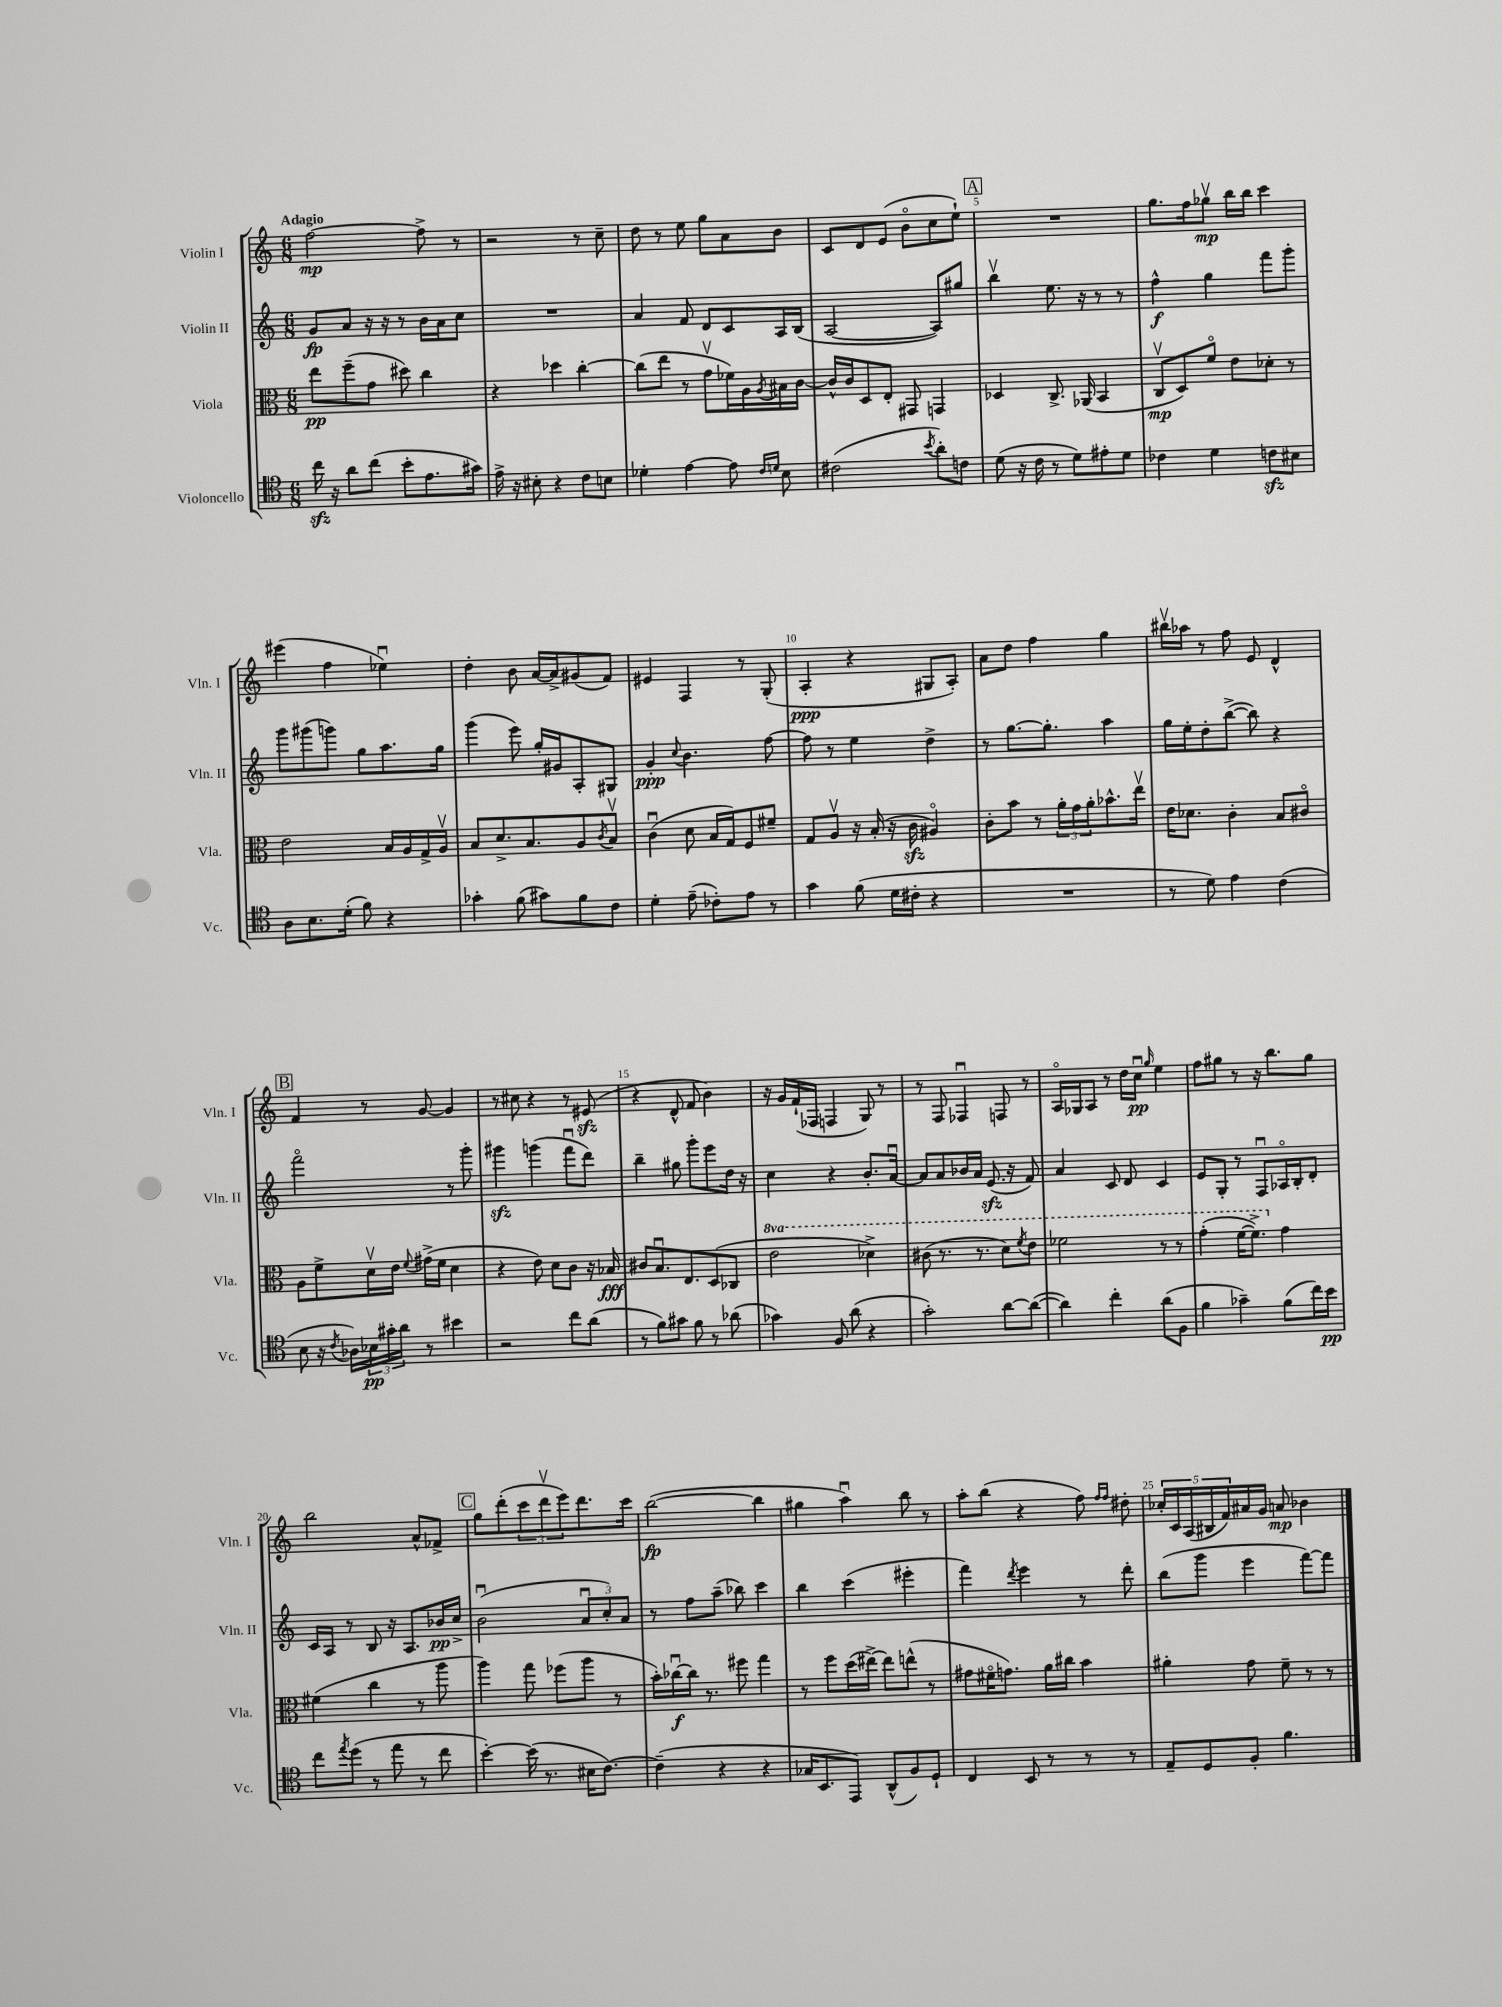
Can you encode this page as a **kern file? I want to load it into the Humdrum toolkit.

**kern	**dynam	**kern	**dynam	**kern	**dynam	**kern	**dynam
*part4	*part4	*part3	*part3	*part2	*part2	*part1	*part1
*staff4	*staff4	*staff3	*staff3	*staff2	*staff2	*staff1	*staff1
*I"Violoncello	*	*I"Viola	*	*I"Violin II	*	*I"Violin I	*
*I'Vc.	*	*I'Vla.	*	*I'Vln. II	*	*I'Vln. I	*
*clefC4	*	*clefC3	*	*clefG2	*	*clefG2	*
*k[]	*	*k[]	*	*k[]	*	*k[]	*
*M6/8	*	*M6/8	*	*M6/8	*	*M6/8	*
=1	=1	=1	=1	=1	=1	=1	=1
!	!	!	!	!	!	!LO:TX:a:B:t=Adagio	!
16cczz\	.	8ee\L	pp	8g/L	fp	[2ff\	mp
16r	.	.	.	.	.	.	.
8a\L	.	(8ff~\	.	8a/J	.	.	.
(8cc\J	.	8g\J	.	16r	.	.	.
.	.	.	.	16r	.	.	.
8b'\L	.	8dd#X\)	.	8r	.	.	.
8.e\	.	4cc\	.	16b\LL	.	8ff^\]	.
.	.	.	.	16a\J	.	.	.
.	.	.	.	8cc\J	.	8r	.
16g#X\Jk)	.	.	.	.	.	.	.
=2	=2	=2	=2	=2	=2	=2	=2
16e^\	.	4r	.	2.r	.	2r	.
16r	.	.	.	.	.	.	.
8B#X'\	.	.	.	.	.	.	.
4r	.	4dd-X\	.	.	.	.	.
8c\L	.	[4cc'\	.	.	.	8r	.
8Bn\J	.	.	.	.	.	8cc~\	.
=3	=3	=3	=3	=3	=3	=3	=3
4d-X'\	.	(8cc\L]	.	4a/	.	8dd\	.
.	.	8ee\J	.	.	.	8r	.
[4e\	.	8r	.	8f/	.	8ee\	.
.	.	8gv\L	.	8d/L	.	8gg\L	.
8e\]	.	16f-X\L)	.	8c/	.	8a\	.
.	.	16A\	.	.	.	.	.
16qqc/LL	.	.	.	.	.	.	.
16qqdn/JJ	.	8qA/	.	.	.	.	.
8B\	.	16B#X\	.	16A/L	.	8b\J	.
.	.	[16c\JJ	.	(16B/JJ	.	.	.
=4	=4	=4	=4	=4	=4	=4	=4
(2c#X\	.	16c^^/LL]	.	[2A/	.	8c/L	.
.	.	16c/J	.	.	.	.	.
.	.	8D/	.	.	.	8d/	.
.	.	8E'/J	.	.	.	(8e/J	.
.	.	8GG#X/	.	.	.	8b\L	.
8qb/	.	.	.	.	.	.	.
8a'\L)	.	4GGn/	.	8A/L])	.	8cc\	.
8cn\J	.	.	.	8gg#X/J	.	8ee`\J)	.
!!LO:REH:place=s1:t=A
=5	=5	=5	=5	=5	=5	=5	=5
(8d\	.	4D-X/	.	4bbv\	.	2.r	.
16r	.	.	.	.	.	.	.
16c\	.	.	.	.	.	.	.
8r	.	8.C^/	.	8.ee\	.	.	.
8d\L)	.	.	.	.	.	.	.
.	.	(16AA-X/	.	16r	.	.	.
8e#X'\	.	4BB/	.	8r	.	.	.
8d\J	.	.	.	8r	.	.	.
=6	=6	=6	=6	=6	=6	=6	=6
4c-X\	.	8Cv/L	mp	4ff^^\	f	8.gg\L	.
.	.	8D/)	.	.	.	.	.
.	.	.	.	.	.	16ff\k	.
4d\	.	8f/J	.	4gg\	.	8gg-Xv\J	mp
.	.	8e\L	.	.	.	16bb\LL	.
.	.	.	.	.	.	16bb\JJ	.
8cnzz\L	.	8d-X'\J	.	8fff\L	.	4ccc\	.
8B#X\J	.	8r	.	8ggg'\J	.	.	.
!!LO:LB:g=z
=7	=7	=7	=7	=7	=7	=7	=7
8A\L	.	2e\	.	8ggg\L	.	(4eee#X\	.
8.B\	.	.	.	(8ggg#X\	.	.	.
.	.	.	.	8gggn\J)	.	4ff\	.
(16d'\Jk	.	.	.	.	.	.	.
8f\)	.	.	.	8gg\L	.	.	.
4r	.	16B/LL	.	8.aa\	.	4ee-Xu\)	.
.	.	16A/	.	.	.	.	.
.	.	16G^/	.	.	.	.	.
.	.	16Av/JJ	.	16gg\Jk	.	.	.
=8	=8	=8	=8	=8	=8	=8	=8
4g-X'\	.	8B/L	.	(4ggg\	.	4dd'\	.
.	.	8.d^/	.	.	.	.	.
(8f\	.	.	.	8eee\)	.	8b\	.
.	.	8.B/	.	.	.	.	.
8g#X\L)	.	.	.	16gg'/LL	.	[16a/LL	.
.	.	.	.	16g#X/J	.	16a^/J]	.
8f\	.	8A/	.	8A'/	.	(8g#X/	.
.	.	8qc/	.	.	.	.	.
8c\J	.	8Bv/J	.	8G#X/J	.	8f/J)	.
=9	=9	=9	=9	=9	=9	=9	=9
4d'\	.	(4cu\	.	4g'/	ppp	4e#X/	.
.	.	.	.	8qqcc/	.	.	.
(8e~\	.	8d\	.	4.b\	.	4F/	.
8c-X'\L)	.	16B/LL	.	.	.	.	.
.	.	16G/J)	.	.	.	.	.
8e\J	.	8F/	.	.	.	8r	.
8r	.	8f#X~/J	.	[8ff\	.	(8G'/	.
=10	=10	=10	=10	=10	=10	=10	=10
4g\	.	8G/L	.	8ff\]	.	4A'/	ppp
.	.	8Av/J	.	8r	.	.	.
(8f\	.	16r	.	4ee\	.	4r	.
.	.	(16B'/	.	.	.	.	.
16d\LL	.	16r	.	.	.	.	.
16c#X'\JJ	.	16czz\	.	.	.	.	.
4r	.	4A#X/)	.	4dd^\	.	8G#X/L	.
.	.	.	.	.	.	8A'/J)	.
=11	=11	=11	=11	=11	=11	=11	=11
2.r	.	8c'\L	.	8r	.	8a\L	.
.	.	8b\J	.	[8.gg\L	.	8dd\J	.
.	.	8r	.	.	.	4ff\	.
.	.	.	.	8.gg'\J]	.	.	.
.	.	24a'\LL	.	.	.	.	.
.	.	24g\	.	.	.	.	.
.	.	24a'\J	.	.	.	.	.
.	.	8.b-X^^\	.	4aa\	.	4gg\	.
.	.	16eev\Jk	.	.	.	.	.
=12	=12	=12	=12	=12	=12	=12	=12
8r	.	16e\KL	.	16gg\LL	.	16bb#Xv\LL	.
.	.	8.d-X\J	.	16ee'\J	.	16aa-X\JJ	.
8d\)	.	.	.	8dd'\	.	8r	.
4e\	.	4c'\	.	([8bb^\J	.	8ff\	.
.	.	.	.	8bb\])	.	8e/	.
(4c\	.	8B/L	.	4r	.	4d^^/	.
.	.	8c#X/J	.	.	.	.	.
!!LO:LB:g=z
!!LO:REH:place=s1:t=B
=13	=13	=13	=13	=13	=13	=13	=13
8B\	.	8A\L	.	2fff\	.	4f/	.
16r	.	8f^\	.	.	.	.	.
8qc/	.	.	.	.	.	.	.
16A-X\LL)	.	.	.	.	.	.	.
24B-X\	pp	16dv\L	.	.	.	8r	.
24g#X'\	.	.	.	.	.	.	.
.	.	16e\JJ	.	.	.	.	.
24a\JJ	.	.	.	.	.	.	.
.	.	8qqf/	.	.	.	.	.
8r	.	(16g#X^\LL	.	.	.	[8g/	.
.	.	16f\JJ	.	.	.	.	.
4b#X\	.	4d\	.	8r	.	4g/]	.
.	.	.	.	8ggg'\	.	.	.
=14	=14	=14	=14	=14	=14	=14	=14
2r	.	4r	.	4ggg#Xzz\	.	8r	.
.	.	.	.	.	.	8cc#X\	.
.	.	8e\)	.	(4gggn\	.	4r	.
.	.	8d\L	.	.	.	.	.
8cc\L	.	8c\J	.	8fffu\L	.	8r	.
(8a\J	.	16r	.	8ddd\J)	.	(8e#Xzz/	.
.	.	16B-X/	fff	.	.	.	.
=15	=15	=15	=15	=15	=15	=15	=15
8r	.	8c#X/L	.	4bb~\	.	4r	.
8f\L)	.	8.Bu/	.	.	.	.	.
8g#X\J	.	.	.	8gg#X\	.	8d^^/	.
.	.	8.E/	.	.	.	.	.
8f\	.	.	.	8ggg'\L	.	8f/	.
8r	.	(8D/	.	8eee\	.	4b\)	.
(8a-X\	.	8C-X/J	.	16dd\Jk	.	.	.
.	.	.	.	16r	.	.	.
=16	=16	=16	=16	=16	=16	=16	=16
*	*	*8va	*	*	*	*	*
4g-X\)	.	2ee\	.	4cc\	.	16r	.
.	.	.	.	.	.	16g/LL	.
.	.	.	.	.	.	(16f`/	.
.	.	.	.	.	.	16F-X/JJ	.
8F/	.	.	.	4r	.	4Fn/	.
(8a\	.	.	.	.	.	.	.
4r	.	4dd-X^\)	.	8.b'/L	.	8G/)	.
.	.	.	.	.	.	8r	.
.	.	.	.	[16au/Jk	.	.	.
=17	=17	=17	=17	=17	=17	=17	=17
2g'\)	.	(8cc#X\	.	8a/L]	.	8r	.
.	.	8.r	.	8a/	.	8F/	.
.	.	.	.	16b-X/L	.	4F-Xu/	.
.	.	8.r	.	16a/JJ	.	.	.
.	.	.	.	(8.ezz/	.	.	.
[8a\L	.	8dd\L)	.	.	.	8Fn/	.
.	.	.	.	16r	.	.	.
.	.	8qff/	.	.	.	.	.
(8a\J_	.	8ee\J	.	8f/)	.	8r	.
=18	=18	=18	=18	=18	=18	=18	=18
4a\])	.	2ff-X\	.	4a/	.	16A/LL	.
.	.	.	.	.	.	16G-X/J	.
.	.	.	.	.	.	8A/J	.
4cc'\	.	.	.	8c/	.	8r	.
.	.	.	.	8d/	.	16dd\LL	.
.	.	.	.	.	.	16ccu\JJ	pp
.	.	.	.	.	.	16qqgg/	.
(8a\L	.	8r	.	4c/	.	4ee\	.
8F\J	.	8r	.	.	.	.	.
=19	=19	=19	=19	=19	=19	=19	=19
4f\	.	(4gg'\	.	8e/L	.	8ff\L	.
.	.	.	.	8G'/J	.	8gg#X\J	.
4g-X~\)	.	[16ff\KL	.	8r	.	8r	.
.	.	8.ff^\J])	.	.	.	.	.
.	.	.	.	8Fu/L	.	16r	.
.	.	.	.	.	.	8.bb\L	.
*	*	*X8va	*	*	*	*	*
(8f\L	.	4g\	.	16A-X/L	.	.	.
.	.	.	.	16B'/J	.	.	.
16cc\L)	.	.	.	8d'/J	.	8gg#\J	.
16b\JJ	pp	.	.	.	.	.	.
!!LO:LB:g=z
=20	=20	=20	=20	=20	=20	=20	=20
8cc\L	.	(4f#X\	.	16c/LL	.	2bb\	.
.	.	.	.	16A/JJ	.	.	.
8qee/	.	.	.	.	.	.	.
(8dd\J	.	.	.	8r	.	.	.
8r	.	4cc\	.	8B/	.	.	.
8ee\	.	.	.	16r	.	.	.
.	.	.	.	8.A/L	.	.	.
8r	.	8r	.	.	.	8a^^/L	.
8cc\	.	8aa\	.	16b-X/L	pp	8f-X^/J	.
.	.	.	.	16cc^/JJ	.	.	.
!!LO:REH:place=s1:t=C
=21	=21	=21	=21	=21	=21	=21	=21
[4b'\)	.	4aa\)	.	(2bu\	.	8gg\L	.
.	.	.	.	.	.	(8ddd'\	.
(16b\]	.	8gg\	.	.	.	12ccc\	.
8.r	.	.	.	.	.	.	.
.	.	.	.	.	.	12dddv\	.
.	.	(8ff-X\L	.	.	.	.	.
.	.	.	.	.	.	12eee\)	.
16B#X\KL	.	8aa\J	.	12au/L	.	8.ddd\	.
[8.c\J)	.	.	.	.	.	.	.
.	.	.	.	12cc'/)	.	.	.
.	.	8r	.	.	.	.	.
.	.	.	.	12a/J	.	.	.
.	.	.	.	.	.	16ccc\Jk	.
=22	=22	=22	=22	=22	=22	=22	=22
(4c~\]	.	16b'\LL)	.	8r	.	([2bb\	fp
.	.	[16cc-Xu\	f	.	.	.	.
.	.	16cc-\JJ]	.	8ff\L	.	.	.
.	.	8.r	.	.	.	.	.
4r	.	.	.	(8aa~\J	.	.	.
.	.	8ff#X\	.	8bb-X\)	.	.	.
4r	.	4gg\	.	4ccc\	.	4bb\]	.
=23	=23	=23	=23	=23	=23	=23	=23
16G-X/KL	.	8r	.	4bb\	.	4gg#X\	.
8.BB/	.	.	.	.	.	.	.
.	.	8ff\L	.	.	.	.	.
8EE/J)	.	(16dd\L	.	(4ccc\	.	4aau\)	.
.	.	[16ee#X^\JJ)	.	.	.	.	.
(8AA^^/L	.	8ee#\L]	.	.	.	.	.
8F/)	.	(8een^^\J	.	4eee#X'\	.	8bb\	.
8D`/J	.	8r	.	.	.	8r	.
=24	=24	=24	=24	=24	=24	=24	=24
4C/	.	8g#X\L	.	4fff\)	.	8aa'\L	.
.	.	16f#X\K	.	.	.	(8bb\J	.
.	.	8.gn\J)	.	.	.	.	.
.	.	.	.	8qddd/	.	.	.
8BB/	.	.	.	4eee\	.	4r	.
8r	.	16a\LL	.	.	.	.	.
.	.	16cc#X\JJ	.	.	.	.	.
8r	.	4b\	.	8r	.	8ff\)	.
.	.	.	.	.	.	16qqff/LL	.
.	.	.	.	.	.	16qqff/JJ	.
8r	.	.	.	8ddd'\	.	8dd#X'\	.
=25	=25	=25	=25	=25	=25	=25	=25
8E~/L	.	4a#X'\	.	(8bb\L	.	20cc-X'/LL	.
.	.	.	.	.	.	20c/	.
.	.	.	.	.	.	(20A/	.
8D/	.	.	.	8ggg\J	.	.	.
.	.	.	.	.	.	20B#X/	.
.	.	.	.	.	.	20f/)	.
8F'/J	.	8g\	.	4eee\	.	16a#X/	.
.	.	.	.	.	.	16g/JJ	.
4.f\	.	8f~\	.	.	.	8an/	mp
.	.	8r	.	[8fff\L)	.	4b-X\	.
.	.	8r	.	8fff\J]	.	.	.
==	==	==	==	==	==	==	==
*-	*-	*-	*-	*-	*-	*-	*-
